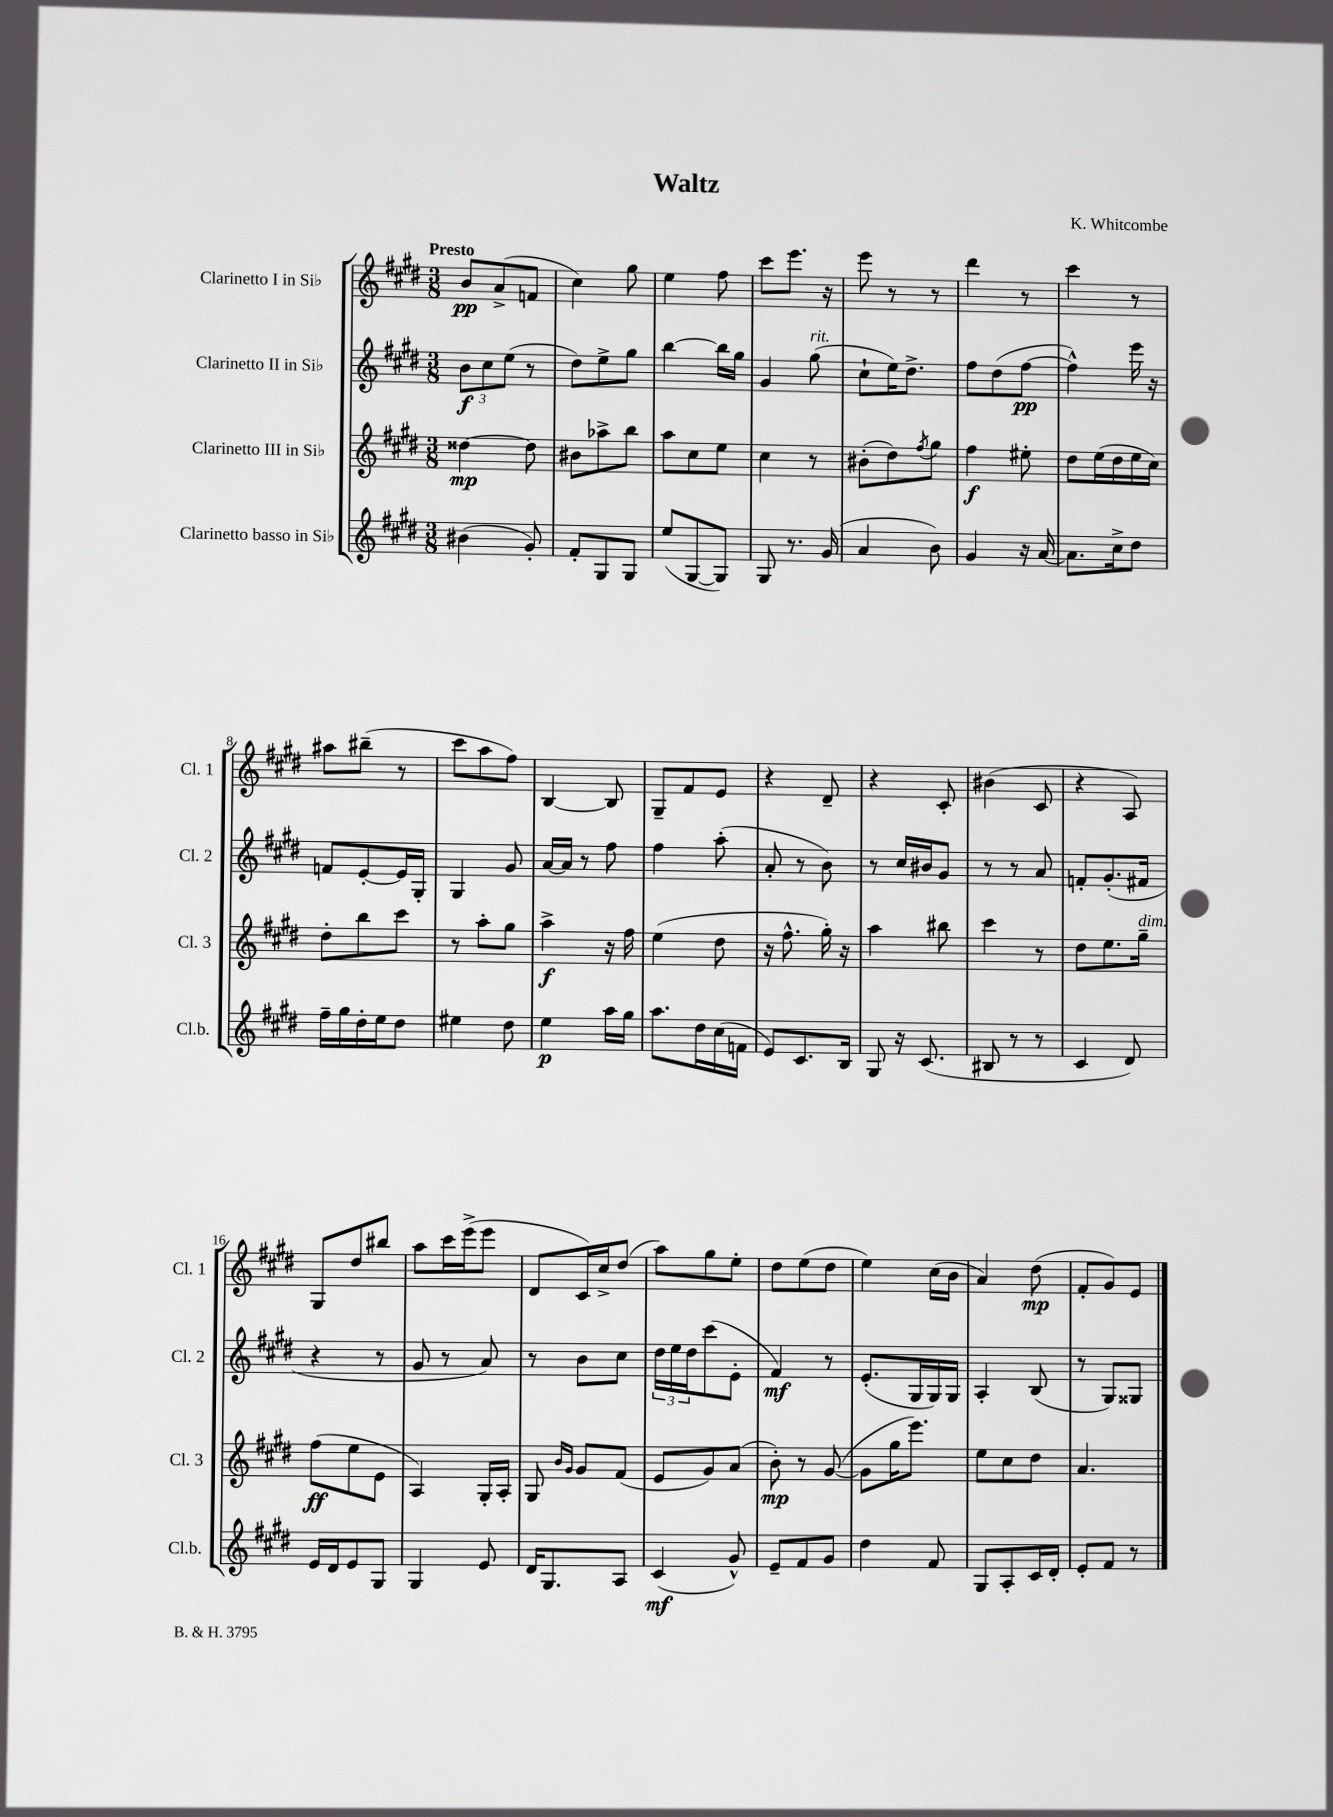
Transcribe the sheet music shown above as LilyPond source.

\header { title = "Waltz" composer = "K. Whitcombe" }
<<
\new StaffGroup <<
\new Staff = "s0" \with { instrumentName = "Clarinetto I in Sib" shortInstrumentName = "Cl. 1" } {
    \clef treble \key e \major \numericTimeSignature \time 3/8 \tempo "Presto"
    b'8\pp a'8->( f'8 |
    cis''4) gis''8 |
    e''4 fis''8 |
    cis'''8 e'''8. r16 |
    e'''8 r8 r8 |
    dis'''4 r8 |
    cis'''4 r8 |
    ais''8 bis''8--( r8 |
    cis'''8 a''8 fis''8) |
    b4~ b8 |
    gis8-- fis'8 e'8 |
    r4 dis'8-- |
    r4 cis'8-. |
    bis'4( cis'8 |
    r4 a8) |
    gis8 dis''8 bis''8 |
    a''8 cis'''16 e'''16->( e'''8 |
    dis'8 cis'16) cis''16-> dis''8( |
    a''8) gis''8 e''8-. |
    dis''8 e''8( dis''8 |
    e''4) cis''16( b'16 |
    a'4) dis''8\mp( |
    fis'8-. gis'8) e'8 \bar "|." |
}
\new Staff = "s1" \with { instrumentName = "Clarinetto II in Sib" shortInstrumentName = "Cl. 2" } {
    \clef treble \key e \major \numericTimeSignature \time 3/8
    \tuplet 3/2 { b'8\f cis''8 e''8( } r8 |
    dis''8) e''8-> gis''8 |
    b''4~ b''16 gis''16 |
    gis'4 gis''8^\markup { \italic "rit." }( |
    cis''8-! e''16) dis''8.-> |
    fis''8 dis''8( fis''8~\pp |
    fis''4-^) e'''16 r16 |
    f'8 e'8~-. e'16 gis16-. |
    gis4 gis'8 |
    a'16~ a'16 r8 fis''8 |
    fis''4 a''8-.( |
    a'8-. r8 b'8) |
    r8 cis''16 bis'16 gis'8 |
    r8 r8 a'8 |
    f'8-. gis'8.-.( fis'16 |
    r4 r8 |
    gis'8 r8 a'8) |
    r8 b'8 cis''8 |
    \tuplet 3/2 { dis''16 e''16 dis''16 } cis'''8( e'8-. |
    fis'4\mf) r8 |
    e'8.-.( gis16 gis16) gis16 |
    a4-. b8( |
    r8 gis8) gisis8 \bar "|." |
}
\new Staff = "s2" \with { instrumentName = "Clarinetto III in Sib" shortInstrumentName = "Cl. 3" } {
    \clef treble \key e \major \numericTimeSignature \time 3/8
    disis''4~\mp disis''8 |
    bis'8 aes''8-> b''8 |
    a''8 cis''8 e''8 |
    cis''4 r8 |
    bis'8-.( dis''8) \acciaccatura { fis''8 } gis''8 |
    fis''4\f eis''8-. |
    dis''8 e''16( dis''16 e''16 cis''16) |
    dis''8-. b''8 cis'''8 |
    r8 a''8-. gis''8 |
    a''4->\f r16 fis''16 |
    e''4( dis''8 |
    r16 fis''8.-^ gis''16-.) r16 |
    a''4 bis''8 |
    cis'''4 r8 |
    dis''8 e''8. gis''16--^\markup { \italic "dim." } |
    fis''8\ff( e''8 e'8 |
    a4) gis16-. a16-. |
    gis8 \grace { b'16 gis'16 } gis'8 fis'8( |
    e'8 gis'8) a'8( |
    b'8-.\mp) r8 gis'8~( |
    gis'8 gis''16 e'''8.) |
    e''8 cis''8 dis''8 |
    a'4. \bar "|." |
}
\new Staff = "s3" \with { instrumentName = "Clarinetto basso in Sib" shortInstrumentName = "Cl.b." } {
    \clef treble \key e \major \numericTimeSignature \time 3/8
    bis'4( gis'8-.) |
    fis'8-. gis8 gis8 |
    e''8( gis8~ gis8) |
    gis8 r8. gis'16( |
    a'4 b'8) |
    gis'4 r16 a'16~ |
    a'8. cis''16-> dis''8 |
    fis''16-- gis''16 dis''16-. e''16 dis''8 |
    eis''4 dis''8 |
    e''4\p a''16 gis''16 |
    a''8. dis''16 cis''16( f'16 |
    e'8) cis'8. b16 |
    gis8 r16 cis'8.( |
    bis8 r8 r8 |
    cis'4 dis'8) |
    e'16 dis'16 e'8 gis8 |
    gis4 e'8 |
    dis'16 gis8. a8 |
    cis'4\mf( gis'8-^) |
    e'8-- fis'8 gis'8 |
    dis''4 fis'8 |
    gis8 a8-. cis'16 dis'16-. |
    e'8-. fis'8 r8 \bar "|." |
}
>>
>>
